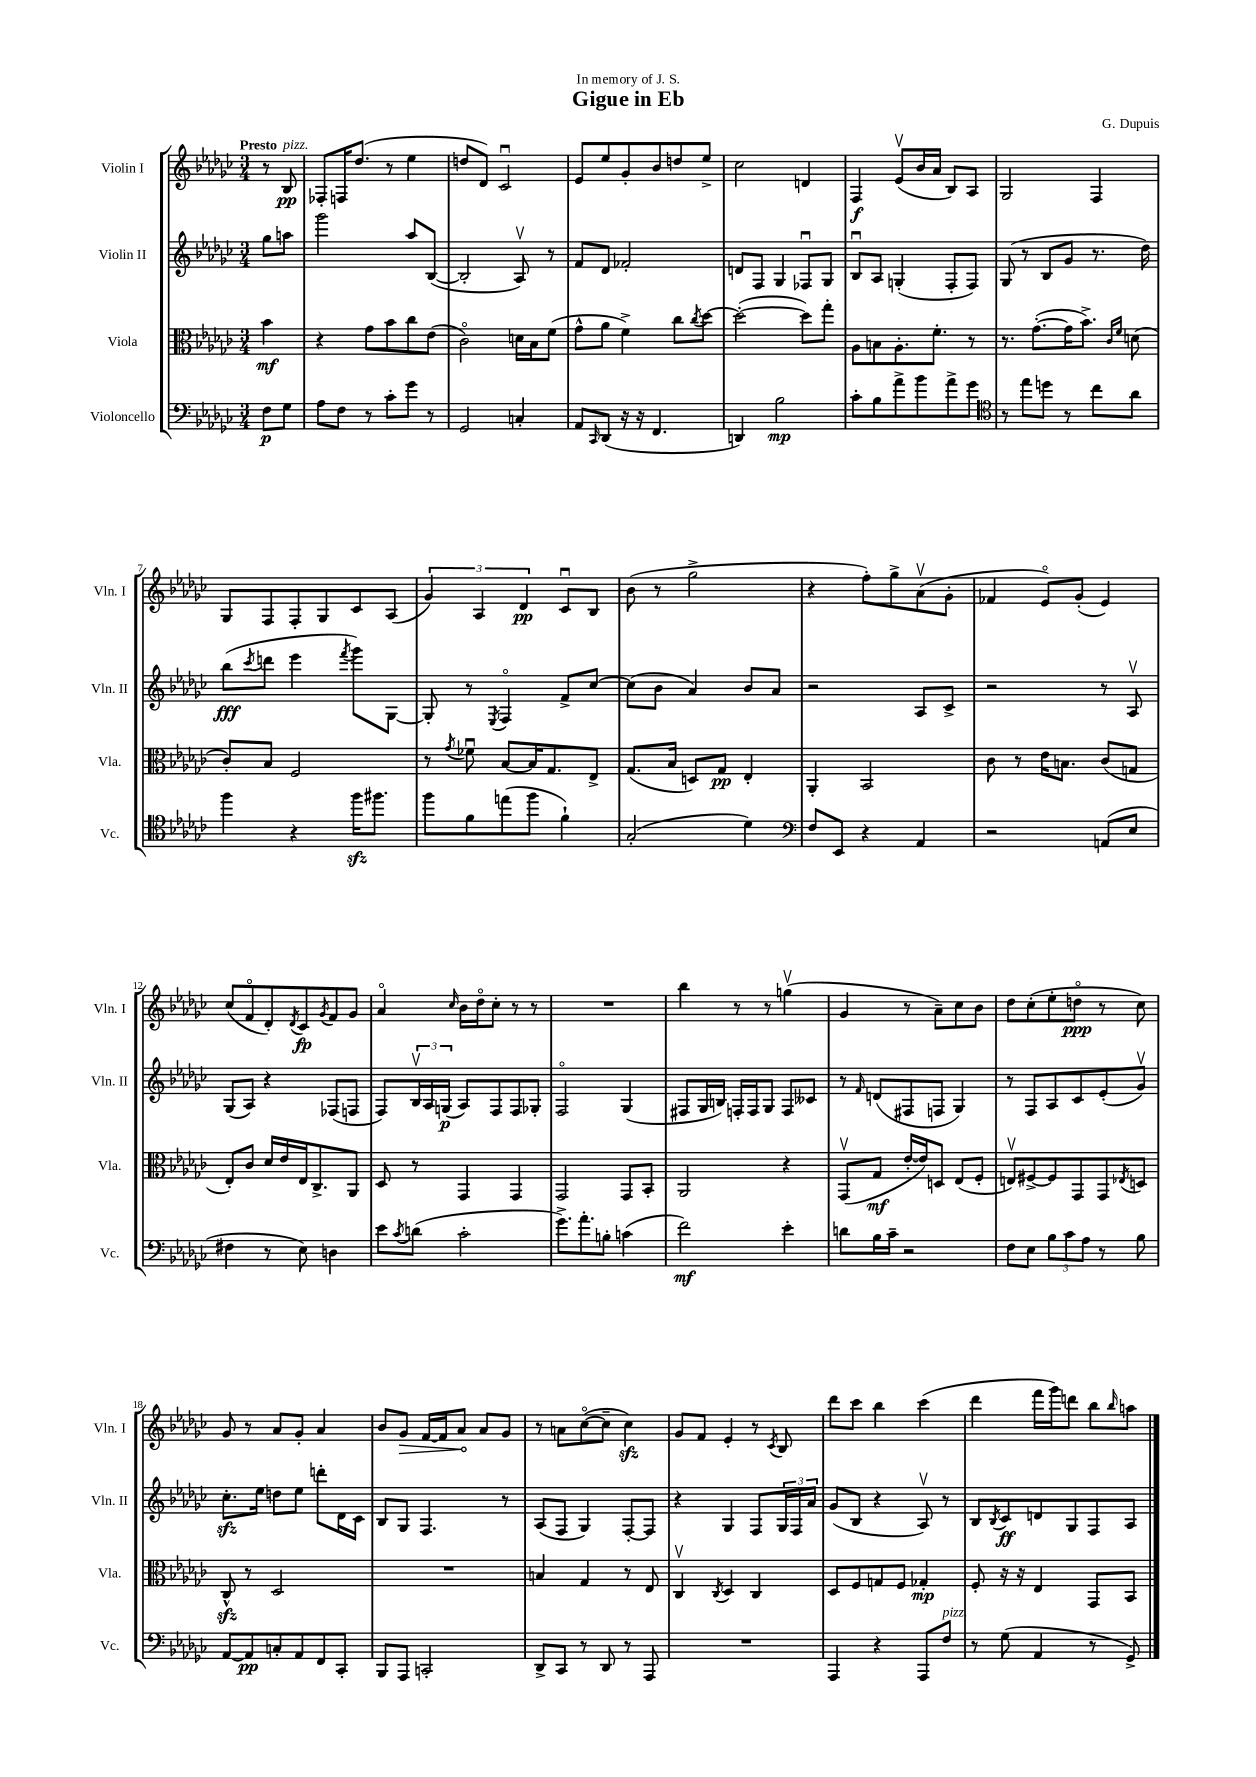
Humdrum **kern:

**kern	**kern	**kern	**kern
*staff4	*staff3	*staff2	*staff1
*clefF4	*clefC3	*clefG2	*clefG2
*k[b-e-a-d-g-c-]	*k[b-e-a-d-g-c-]	*k[b-e-a-d-g-c-]	*k[b-e-a-d-g-c-]
*M3/4	*M3/4	*M3/4	*M3/4
8F	4b-	8gg-	8r
8G-	.	8aa	8B-
=	=	=	=
8A-	4r	2ggg-	8F-'
8F	.	.	16F
.	.	.	(8.dd-
8r	8g-	.	.
8c-'	8b-	.	8r
8g-	8cc-	8aa-	4ee-
8r	(8e-	([8B-	.
=	=	=	=
2GG-	2c-o)	2B-']	8dd
.	.	.	8d-)
.	.	.	2c-u
4C'	16d	8A-v)	.
.	16B-	.	.
.	(8f	8r	.
=	=	=	=
8AA-	8g-^^	8f	8e-
16qqCC-	.	.	.
(8DD-	8a-	8d-	8ee-
16r	4f^)	2f-'	8g-'
16r	.	.	.
4.FF	.	.	8b-
.	8cc-	.	8dd
.	8qcc-	.	.
.	[8dd-	.	8ee-^
=	=	=	=
4DD)	(2dd-'_	8d	2cc-
.	.	8F	.
2B-	.	4G-	.
.	8dd-])	8F-u	4d
.	8gg-'	8G-	.
=	=	=	=
8c-'	8A-	8B-u	4F
8B-	8B	8A-	.
8a-^	8.A-'	(4G'	(8e-v
8b-	.	.	16b-
.	8.f'	.	16a-
8a-^	.	8F'	8B-)
8g-	8r	8F)	8A-
=	=	=	=
*clefC4	*	*	*
8r	8.r	(8G-	2G-
8ee-	.	8r	.
.	([8.g-'	.	.
8dd	.	8B-	.
8r	16g-]	8g-	.
.	8.b-^)	.	.
8cc-	.	8.r	4F
.	16qqc-	.	.
.	16qqf	.	.
8a-	(8d	.	.
.	.	16dd-)	.
=	=	=	=
4ff	8c-')	(8bb-	8G-
.	.	8qccc-	.
.	8B-	8ddd	8F
4r	2F	4eee-	8F'
.	.	.	8G-
.	.	8qfff	.
16ff	.	8ggg-)	8c-
8.ff#	.	.	.
.	.	[8G-	(8A-
=	=	=	=
8ff	8r	8G-']	6g-)
.	8qg-	.	.
8f	8f-u	8r	.
.	.	.	6A-
.	.	8qE-	.
(8ee	[8B-	4Fo	.
.	.	.	6d-
8ff	16B-]	.	.
.	8.G-	.	.
4f`)	.	8f^	8c-u
.	8E-^	[8cc-	8B-
=	=	=	=
(2G-'	(8.G-	(8cc-]	(8b-
.	.	8b-	8r
.	16B-	.	.
.	8D)	4a-)	2gg-^
.	8G-	.	.
4d-)	4E-'	8b-	.
.	.	8a-	.
=	=	=	=
*clefF4	*	*	*
8F	4AA-'	2r	4r
8EE-	.	.	.
4r	2BB-	.	8ff')
.	.	.	8gg-^
4AA-	.	8A-	(8a-v
.	.	8c-^	8g-'
=	=	=	=
2r	8c-	2r	4f-
.	8r	.	.
.	16e-	.	8e-o)
.	8.B	.	.
.	.	.	(8g-'
(8AA	(8c-	8r	4e-)
8E-	8G	8A-v	.
=	=	=	=
4F#	8E-')	(8G-	(8cc-
.	8c-	8A-)	8fo
8r	16d-	4r	8d-')
.	16e-	.	.
.	.	.	8qd-
8E-)	16E-	.	8c-
.	8.C-^	.	.
.	.	.	8qg-
4D	.	(8F-	8f
.	8AA-	8F	8g-
=	=	=	=
8e-	8D-	8F)	4a-o
8qc-	.	.	.
(8d	8r	24B-v	.
.	.	24A-	.
.	.	(24G	.
.	.	.	16qqcc-
2c-'	4GG-	8A-)	16b-
.	.	.	16dd-o
.	.	8F	8cc-'
.	4GG-	8F	8r
.	.	8G-'	8r
=	=	=	=
8.g-^)	2GG-	2Fo	2.r
8.a-'	.	.	.
8B'	.	.	.
(4c	8GG-	(4G-	.
.	8BB-'	.	.
=	=	=	=
2f)	2AA-	8F#	4bb-
.	.	16G-	.
.	.	16B)	.
.	.	16F'	8r
.	.	16F	.
.	.	8G-	8r
4e-'	4r	8F	(4ggv
.	.	8c--	.
=	=	=	=
8d	(8GG-v	8r	4g-
.	.	16qqf	.
16B-	8G-	(8d	.
16c-~	.	.	.
2r	[16e-'	8F#	8r
.	16e-])	.	.
.	8D	8F	8a-~)
.	(8E-	4G-)	8cc-
.	8F'	.	8b-
=	=	=	=
8F	8Ev)	8r	8dd-
8E-	[8F#^	8F	(8cc-'
12B-	8F#]	8A-	8ee-'
12c-	.	.	.
.	8GG-	8c-	8ddo
12A-	.	.	.
8r	8GG-	(8e-'	8r
.	8qE-	.	.
8B-	8D	8g-v)	8cc-)
=	=	=	=
[8AA-	8C-^^	8.cc-'	8g-
8AA-]	8r	.	8r
.	.	16ee-	.
8C'	2D-	8dd	8a-
8AA-	.	8ee-	8g-'
8FF	.	8ddd'	4a-
8CC-'	.	16d-	.
.	.	16c-	.
=	=	=	=
8BBB-	2.r	8B-	8b-
8AAA-	.	8G-	8g-
2CC'	.	4.F	[16f
.	.	.	16f]
.	.	.	8a-
.	.	.	8a-
.	.	8r	8g-
=	=	=	=
8DD-^	4B	(8A-	8r
8CC-	.	8F	8a
8r	4G-	4G-)	([8cc-o
8DD-	.	.	8cc-~]
8r	8r	[8F'	4cc-)
8AAA-	8E-	8F]	.
=	=	=	=
2.r	4C-v	4r	8g-
.	.	.	8f
.	8qC-	.	.
.	4D-	4G-	4e-'
.	4C-	8F	8r
.	.	.	8qc-
.	.	24G-	8B-
.	.	24F	.
.	.	24a-	.
=	=	=	=
4AAA-	8D-	(8g-	8ddd-
.	8F	8B-	8ccc-
4r	8G	4r	4bb-
.	8F	.	.
8AAA-	4G-'	8A-v)	(4ccc-
8F	.	8r	.
=	=	=	=
8r	8F'	8B-	4ddd-
.	.	8qB-	.
(8G-	16r	8c-	.
.	16r	.	.
4AA-	4E-	8d	16fff
.	.	.	16ggg-)
.	.	8G-	8ddd
8r	8GG-	8F	8bb-
.	.	.	16qqbb-
8GG-^)	8BB-	8A-	8aa
==	==	==	==
*-	*-	*-	*-
